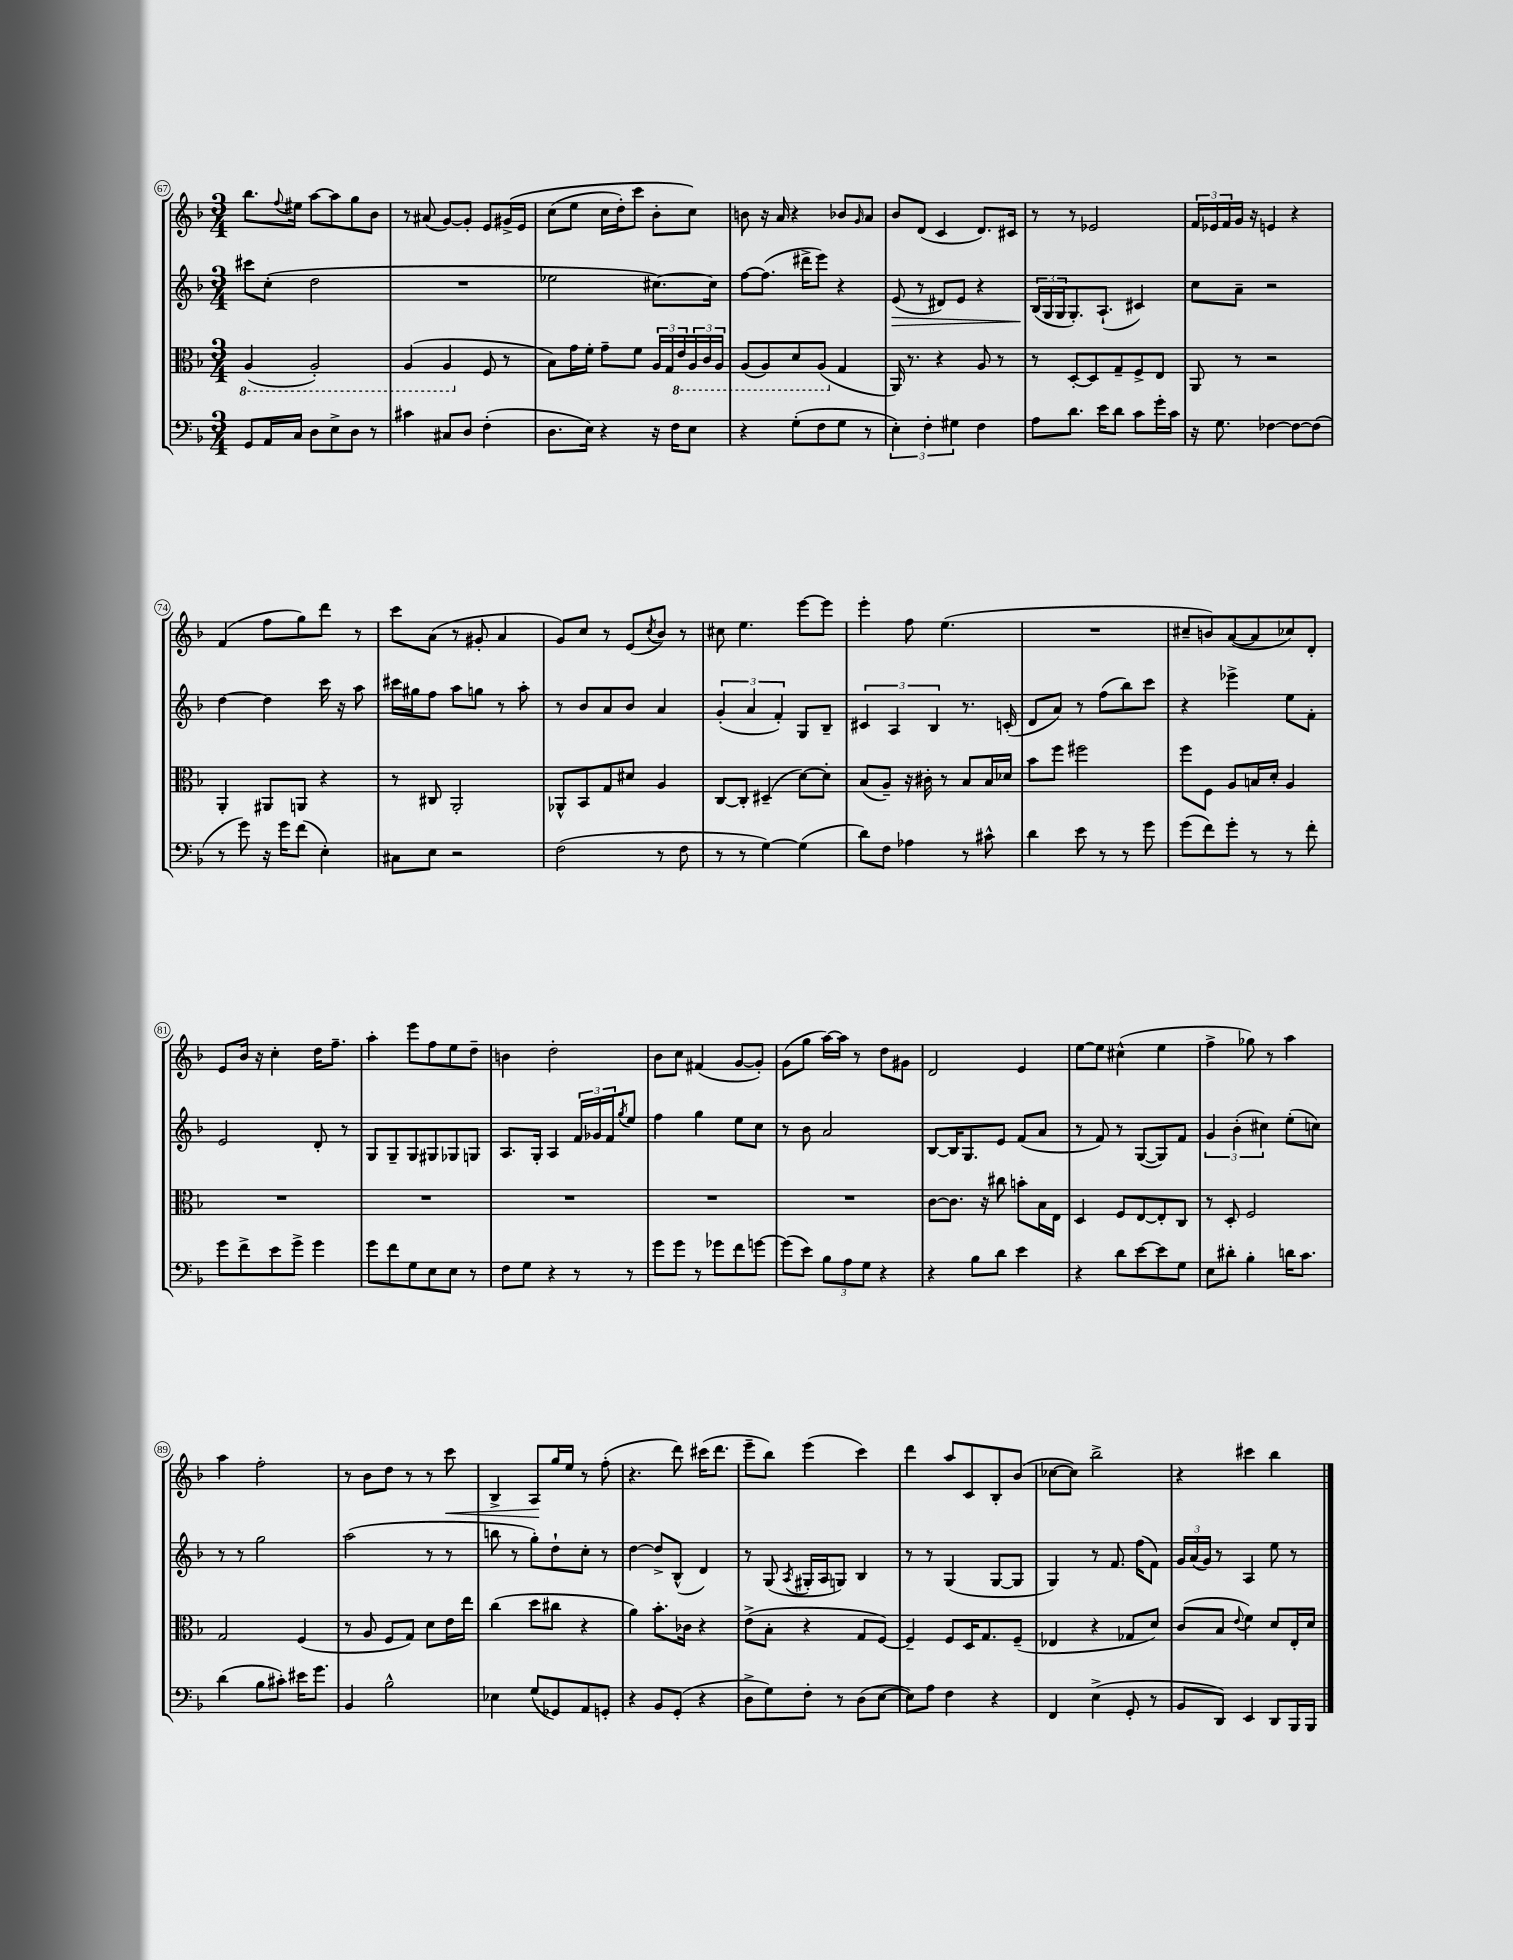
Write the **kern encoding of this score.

**kern	**kern	**kern	**kern
*staff4	*staff3	*staff2	*staff1
*clefF4	*clefC3	*clefG2	*clefG2
*k[b-]	*k[b-]	*k[b-]	*k[b-]
*M3/4	*M3/4	*M3/4	*M3/4
8GG	(4AA	8ccc#	8.bb-
16AA	.	(8cc'	.
.	.	.	8qqff
16C	.	.	16ee#
8D	2AA')	2dd	[8aa
8E^	.	.	8aa]
8D	.	.	8gg
8r	.	.	8b-
=	=	=	=
4c#	(4AA	2.r	8r
.	.	.	(8a#
8C#	4AA	.	[8g)
8D	.	.	8g']
(4F'	8F	.	8e
.	8r	.	&(16g#^
.	.	.	16e
=	=	=	=
8.D	8B-)	2ee-	(8cc
.	16g	.	8ee
16E)	16f'	.	.
4r	8g~	.	16cc
.	.	.	16dd')
.	8f	.	8ccc
16r	24A	[8.cc#)	8b-'
.	24G	.	.
16F	.	.	.
.	24E	.	.
8E	24AA	.	8cc&)
.	24C	.	.
.	.	16cc#]	.
.	24AA	.	.
=	=	=	=
4r	(8AA	[8ff	8b
.	8AA)	(8.ff]	16r
.	.	.	16a
(8G'	8D	.	4r
.	.	16ddd#^	.
8F	(8AA	8eee)	.
8G	4G	4r	8b-
.	.	.	16qqg
8r	.	.	8a
=	=	=	=
6E')	16AA)	(8e	8b-
.	8.r	.	.
.	.	8r	(8d
6F'	.	.	.
.	4r	8d#)	4c
6G#	.	.	.
.	.	8e	.
4F	8A	4r	8.d)
.	8r	.	.
.	.	.	16c#
=	=	=	=
8A	8r	(24B-	8r
.	.	24G	.
.	.	24G	.
8.d	[8D'	8.G')	8r
.	8D]	.	2e-
16e	.	(8.A`	.
8d	8G~	.	.
8c	8F^	4c#)	.
16g'	8E	.	.
16c	.	.	.
=	=	=	=
16r	8AA	8cc	24f
.	.	.	24e-
8.G	.	.	.
.	.	.	24f
.	8r	8a~	16g
.	.	.	16r
[4F-	2r	2r	4e
8F-_	.	.	4r
(8F-]	.	.	.
=	=	=	=
8r	4AA'	[4dd	(4f
8g)	.	.	.
16r	8AA#	4dd]	8ff
16g	.	.	.
(8f	8AA	.	8gg)
4E')	4r	16ccc	8ddd
.	.	16r	.
.	.	8aa	8r
=	=	=	=
8C#	8r	16ccc#	8ccc
.	.	16gg#	.
8E	8C#	8ff	(8a
2r	2AA'	8aa	8r
.	.	8gg	8g#'
.	.	8r	4a
.	.	8aa'	.
=	=	=	=
(2F	8AA-^^	8r	8g)
.	8BB-	8b-	8cc
.	8G	8a	8r
.	8d#	8b-	(8e
.	.	.	8qcc
8r	4A	4a	8b-)
8F	.	.	8r
=	=	=	=
8r	[8C	(6g'	8cc#
8r	8C']	.	4.ee
.	.	6a	.
[4G)	(4D#~	.	.
.	.	6f')	.
(4G]	[8d)	8G	[8eee
.	8d']	8B-~	8eee]
=	=	=	=
8d)	(8B-	6c#	4eee'
8F	8A~)	.	.
.	.	6A	.
4A-	16r	.	8ff
.	16c#'	.	.
.	.	6B-	.
.	8r	.	(4.ee
8r	8B-	8.r	.
8c#^^	16B-	.	.
.	16d-	(16c'	.
=	=	=	=
4d	8b-	8d	2.r
.	8ff	8a)	.
8e	2ff#	8r	.
8r	.	(8ff	.
8r	.	8bb-)	.
8g	.	8ccc	.
=	=	=	=
(8g	8ff	4r	8cc#~
8f)	8F	.	8b)
8g'	8A	4eee-^	([8a
8r	16B	.	8a]
.	16d'	.	.
8r	4A	8ee	8cc-)
8f'	.	8f'	8d'
=	=	=	=
8g	2.r	2e	8e
8f^	.	.	16b-
.	.	.	16r
8e	.	.	4cc'
8g^	.	.	.
4g	.	8d'	16dd
.	.	.	8.ff~
.	.	8r	.
=	=	=	=
8g	2.r	8G	4aa'
8f	.	8G~	.
8G	.	8G	8eee
8E	.	8G#	8ff
8E	.	8G-	8ee
8r	.	8G	8dd~
=	=	=	=
8F	2.r	8.A	4b
8G	.	.	.
.	.	16G'	.
4r	.	4A	2dd'
8r	.	24f	.
.	.	24g-	.
.	.	24f	.
.	.	8qgg	.
8r	.	8ee	.
=	=	=	=
8g	2.r	4ff	8b-
8g	.	.	8cc
8r	.	4gg	(4f#
8g-	.	.	.
8f	.	8ee	[8g
[8g	.	8cc	8g'])
=	=	=	=
(8g]	2.r	8r	(8g
8e)	.	8b-	8gg
12B-	.	2a	[16aa)
.	.	.	16aa]
12A	.	.	.
.	.	.	8r
12G	.	.	.
4r	.	.	8dd
.	.	.	8g#
=	=	=	=
4r	[8c	[8B-	2d
.	8.c]	16B-]	.
.	.	8.G	.
8B-	.	.	.
.	16r	.	.
8d	8cc#	8e	.
4e	8b'	(8f	4e
.	16B-	8a	.
.	16E	.	.
=	=	=	=
4r	4D	8r	[8ee
.	.	8f)	8ee]
8d	8F	8r	(4cc#^^
[8e	[8E	([8G	.
8e]	8E']	8G])	4ee
8G	8C	8f	.
=	=	=	=
8E	8r	6g	4ff^
8d#'	8D'	.	.
.	.	(6b-'	.
4B-'	2F	.	8gg-)
.	.	6cc#)	.
.	.	.	8r
16d	.	(8ee'	4aa
8.c	.	.	.
.	.	8cc)	.
=	=	=	=
(4d	2G	8r	4aa
.	.	8r	.
8B-	.	2gg	2ff'
8c#')	.	.	.
16e#	(4F	.	.
8.g	.	.	.
=	=	=	=
4BB-	8r	(2aa	8r
.	8A	.	8b-
2B-^^	8F	.	8dd
.	8G)	.	8r
.	8d	8r	8r
.	16e	8r	8ccc
.	16ee	.	.
=	=	=	=
4E-	(4cc	8bb	4B-^
.	.	8r	.
(8G	8dd	8gg')	8A
8GG-)	8cc#	8dd`	16gg
.	.	.	16ee
8AA	4r	8cc'	8r
8GG'	.	8r	(8ff'
=	=	=	=
4r	4a)	[4dd	4.r
8BB-	8.b-'	8dd^]	.
(8GG'	.	(8B-^^	8ddd)
.	16c-	.	.
4r	4r	4d)	(16ccc#
.	.	.	8.ddd
=	=	=	=
8D^	(8e^	8r	8eee~
8G)	8B-'	(8G	8bb-)
.	.	8qA	.
8F'	4r	16G#'	(4eee
.	.	16A	.
8r	.	8G)	.
(8D	8G	4B-	4ccc)
[8E	[8F)	.	.
=	=	=	=
8E])	4F~]	8r	4ddd
8A	.	8r	.
4F	8F	(4G	8aa
.	16D	.	8c
.	8.G	.	.
4r	.	[8G	8B-'
.	(8F~	8G]	(8b-
=	=	=	=
4FF	4E-	4G)	[8cc-
.	.	.	8cc-])
(4E^	4r	8r	2bb-^
.	.	8.f	.
8GG'	8G-	.	.
.	.	(16ff	.
8r	8d)	8f)	.
=	=	=	=
8BB-	(8c	24g	4r
.	.	(24a	.
.	.	24g)	.
8DD)	8B-	8r	.
.	8qqe	.	.
4EE	4f)	4A	4ccc#
8DD	8d	8ee	4bb-
16BBB-	16E'	8r	.
16BBB-	16d	.	.
==	==	==	==
*-	*-	*-	*-
